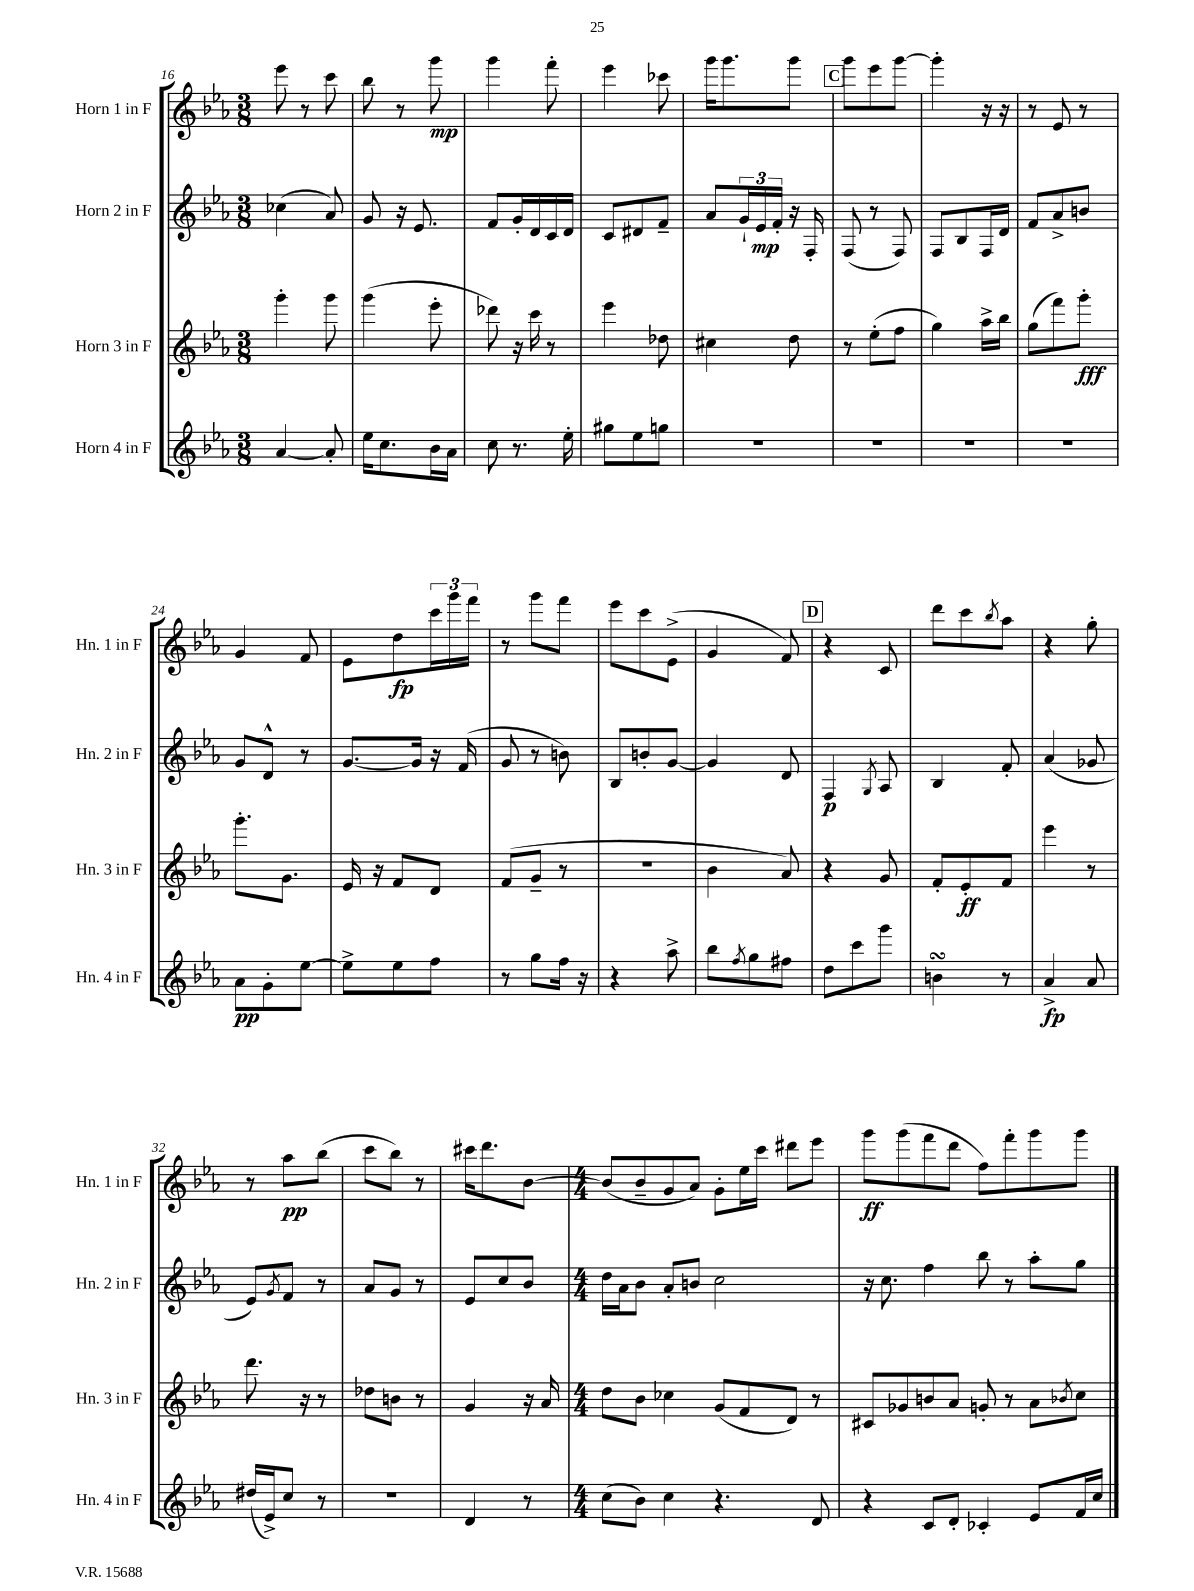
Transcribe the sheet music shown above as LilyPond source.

<<
\new StaffGroup <<
\new Staff = "s0" \with { instrumentName = "Horn 1 in F" shortInstrumentName = "Hn. 1 in F" } {
    \clef treble \key ees \major \numericTimeSignature \time 3/8
    ees'''8 r8 c'''8 |
    bes''8 r8 g'''8\mp |
    g'''4 f'''8-. |
    ees'''4 ces'''8 |
    g'''16 g'''8. g'''8 |
    \mark \markup { \box "C" } g'''8 ees'''8 g'''8~ |
    g'''4-. r16 r16 |
    r8 ees'8 r8 |
    g'4 f'8 |
    ees'8 d''8\fp \tuplet 3/2 { c'''16 g'''16 f'''16 } |
    r8 g'''8 f'''8 |
    ees'''8 c'''8 ees'8->( |
    g'4 f'8) |
    \mark \markup { \box "D" } r4 c'8 |
    d'''8 c'''8 \acciaccatura { bes''8 } aes''8 |
    r4 g''8-. |
    r8 aes''8\pp bes''8( |
    c'''8 bes''8) r8 |
    cis'''16 d'''8. bes'8~ |
    \numericTimeSignature \time 4/4 bes'8( bes'8-- g'8 aes'8) g'8-. ees''16 c'''16 dis'''8 ees'''8 |
    g'''8\ff g'''8( f'''8 d'''8 f''8) f'''8-. g'''8 g'''8 \bar "|." |
}
\new Staff = "s1" \with { instrumentName = "Horn 2 in F" shortInstrumentName = "Hn. 2 in F" } {
    \clef treble \key ees \major \numericTimeSignature \time 3/8
    ces''4( aes'8) |
    g'8 r16 ees'8. |
    f'8 g'16-. d'16 c'16 d'16 |
    c'8 dis'8 f'8-- |
    aes'8 \tuplet 3/2 { g'16-! ees'16\mp f'16-. } r16 f16-. |
    \mark \markup { \box "C" } f8( r8 f8) |
    f8 bes8 f16 d'16 |
    f'8 aes'8-> b'8 |
    g'8 d'8-^ r8 |
    g'8.~ g'16 r16 f'16( |
    g'8 r8 b'8) |
    bes8 b'8-. g'8~ |
    g'4 d'8 |
    \mark \markup { \box "D" } f4\p \acciaccatura { g8 } aes8 |
    bes4 f'8-. |
    aes'4( ges'8 |
    ees'8) \acciaccatura { g'8 } f'8 r8 |
    aes'8 g'8 r8 |
    ees'8 c''8 bes'8 |
    \numericTimeSignature \time 4/4 d''16 aes'16 bes'8 aes'8-. b'8 c''2 |
    r16 c''8. f''4 bes''8 r8 aes''8-. g''8 \bar "|." |
}
\new Staff = "s2" \with { instrumentName = "Horn 3 in F" shortInstrumentName = "Hn. 3 in F" } {
    \clef treble \key ees \major \numericTimeSignature \time 3/8
    g'''4-. g'''8 |
    g'''4( ees'''8-. |
    des'''8) r16 c'''16 r8 |
    ees'''4 des''8 |
    cis''4 d''8 |
    \mark \markup { \box "C" } r8 ees''8-.( f''8 |
    g''4) aes''16-> bes''16 |
    g''8( f'''8) g'''8-.\fff |
    g'''8.-. g'8. |
    ees'16 r16 f'8 d'8 |
    f'8( g'8-- r8 |
    R4. |
    bes'4 aes'8) |
    \mark \markup { \box "D" } r4 g'8 |
    f'8-. ees'8-.\ff f'8 |
    ees'''4 r8 |
    d'''8. r16 r8 |
    des''8 b'8 r8 |
    g'4 r16 aes'16 |
    \numericTimeSignature \time 4/4 d''8 bes'8 ces''4 g'8( f'8 d'8) r8 |
    cis'8 ges'8 b'8 aes'8 g'8-. r8 aes'8 \acciaccatura { bes'8 } c''8 \bar "|." |
}
\new Staff = "s3" \with { instrumentName = "Horn 4 in F" shortInstrumentName = "Hn. 4 in F" } {
    \clef treble \key ees \major \numericTimeSignature \time 3/8
    aes'4~ aes'8-. |
    ees''16 c''8. bes'16 aes'16 |
    c''8 r8. ees''16-. |
    gis''8 ees''8 g''8 |
    R4. |
    \mark \markup { \box "C" } R4. |
    R4. |
    R4. |
    aes'8\pp g'8-. ees''8~ |
    ees''8-> ees''8 f''8 |
    r8 g''8 f''16 r16 |
    r4 aes''8-> |
    bes''8 \acciaccatura { f''8 } g''8 fis''8 |
    \mark \markup { \box "D" } d''8 c'''8 g'''8 |
    b'4\turn r8 |
    aes'4->\fp aes'8 |
    dis''16( ees'16->) c''8 r8 |
    r4. |
    d'4 r8 |
    \numericTimeSignature \time 4/4 c''8( bes'8) c''4 r4. d'8 |
    r4 c'8 d'8-. ces'4-. ees'8 f'16 c''16 \bar "|." |
}
>>
>>
\layout { \context { \Score currentBarNumber = #16 } }
